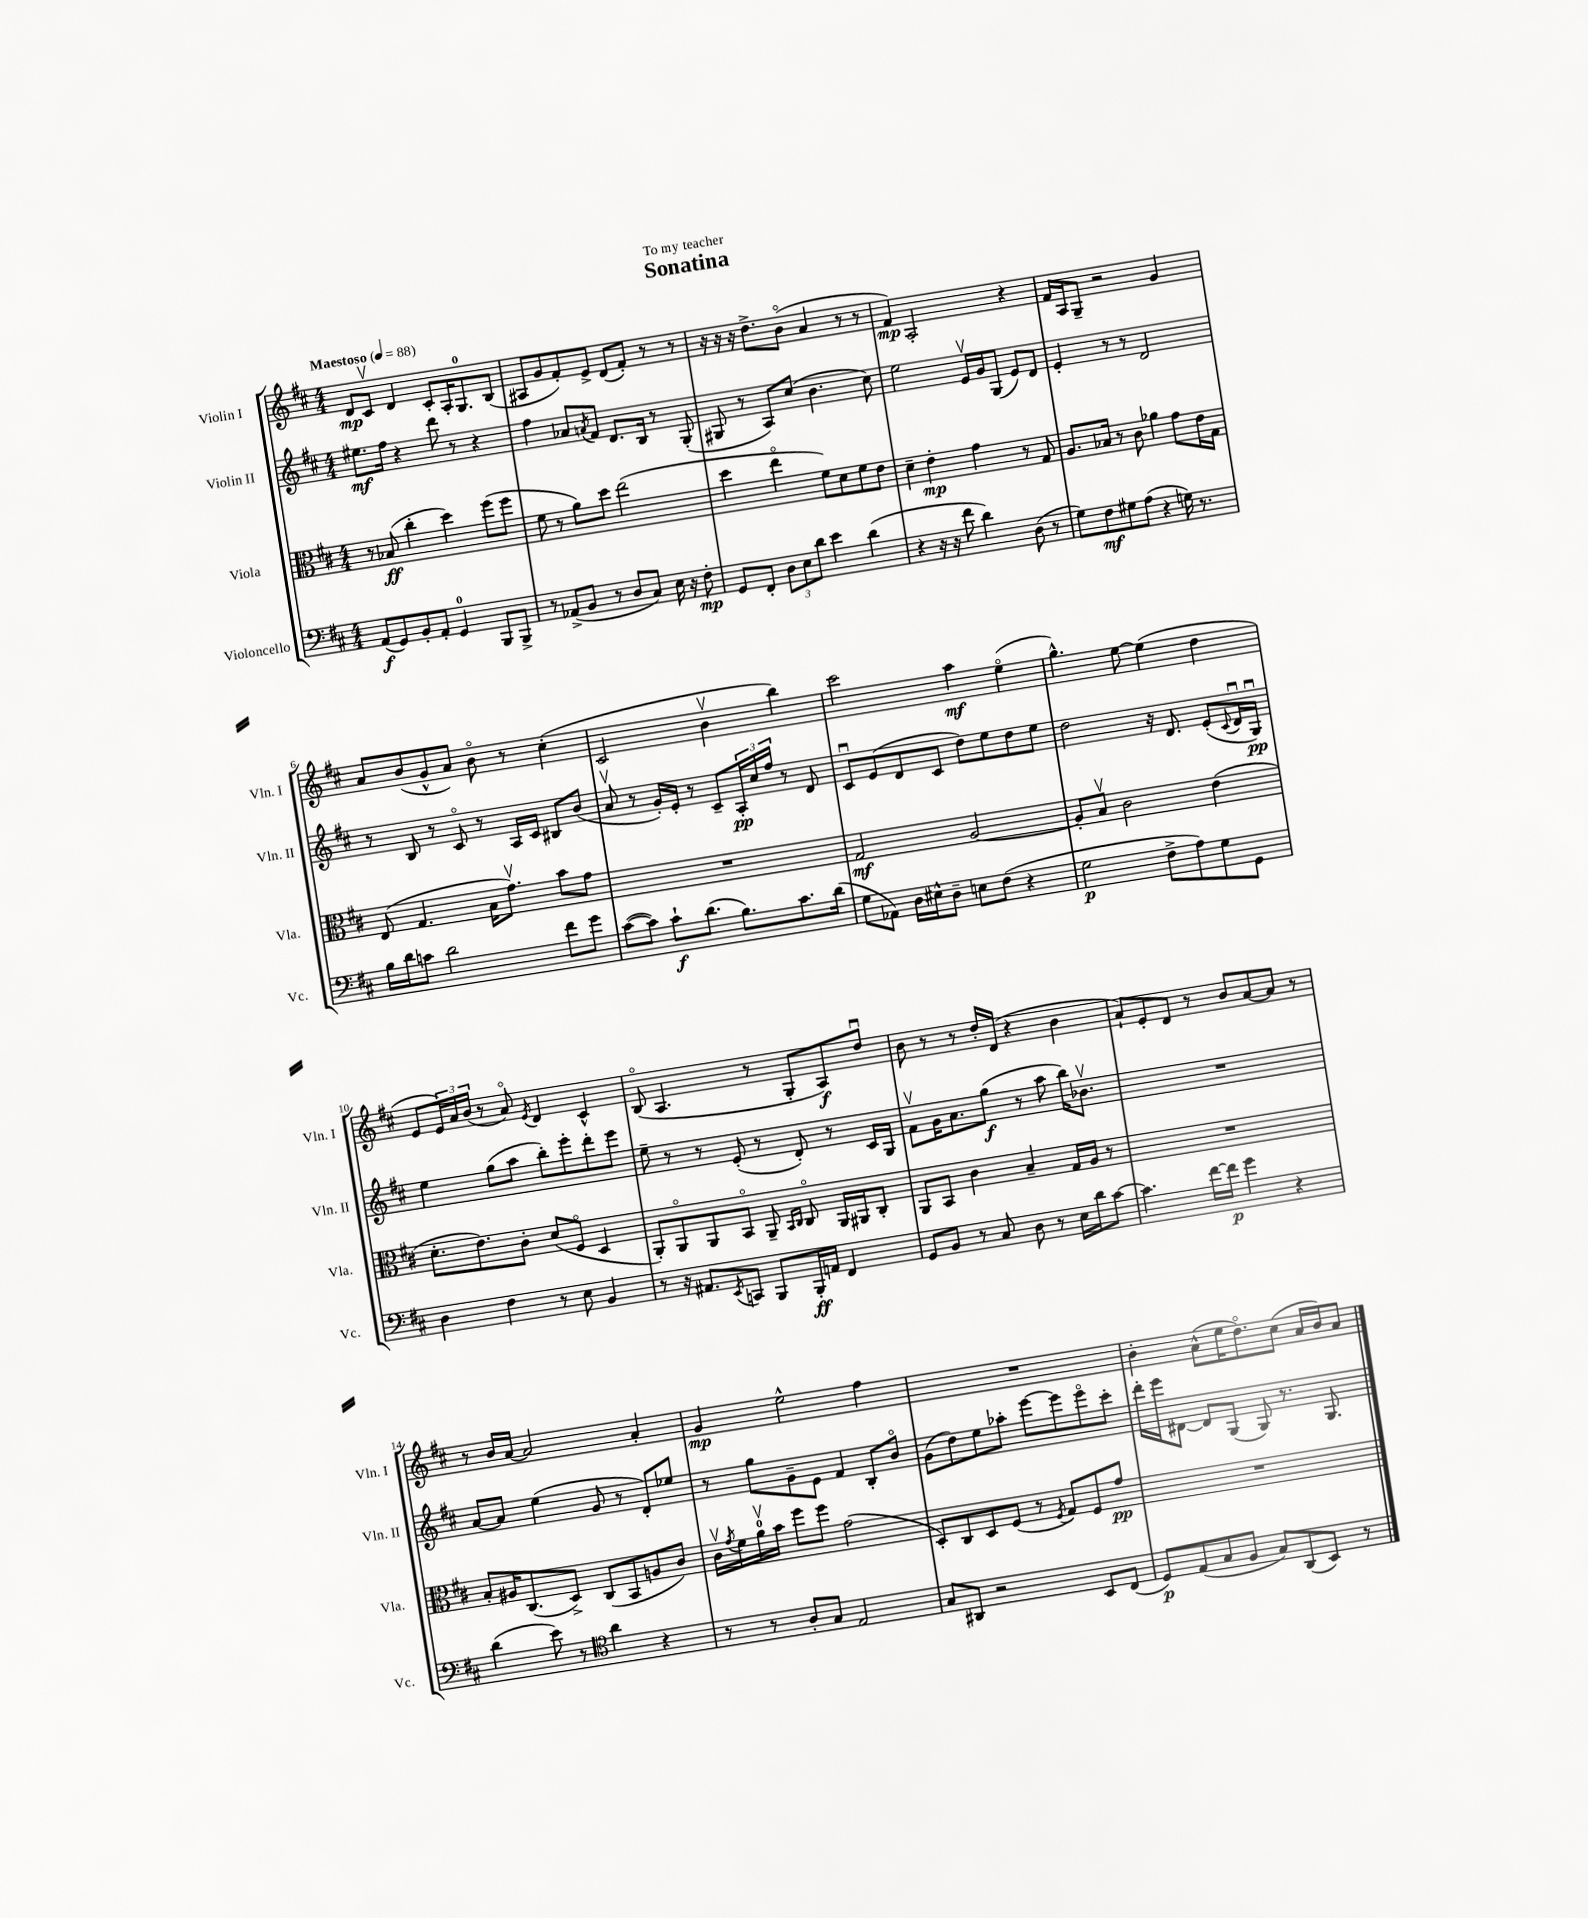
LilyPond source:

\header { title = "Sonatina" dedication = "To my teacher" }
<<
\new StaffGroup <<
\new Staff = "s0" \with { instrumentName = "Violin I" shortInstrumentName = "Vln. I" } {
    \clef treble \key d \major \numericTimeSignature \time 4/4 \tempo "Maestoso" 4 = 88
    d'8\mp cis'8\upbow d'4 cis'8-. a16-. g8.-0 b8( |
    ais8 g'8 fis'8-.) e'8-> d'8( fis'8-.) r8 r8 |
    r16 r16 r16 d''8.-> b'8\flageolet( a'4 r8 r8 |
    fis'4\mp) a2-. r4 |
    fis'16 a16 g8-- r2 g'4 |
    a'8 b'8( g'8-^ a'8) b'8\flageolet r8 cis''4-.( |
    cis'2 b'4\upbow b''4) |
    cis'''2 a''4\mf e''4\flageolet( |
    g''4.-^) e''8~ e''4( d''4 |
    e'8 \tuplet 3/2 { e'16) a'16 b'16( } r8 a'8\flageolet) \acciaccatura { e'8 } d'4 cis'4-^ |
    b8\flageolet( a4. r8 g8-. a8\f) d''8\downbow |
    b'8 r8 r8 d''16-. d'16( r4 b'4 |
    a'8-!) e'8-. d'8 r8 b'8 a'8~ a'8 r8 |
    r8 b'16 a'16~ a'2 a'4-. |
    g'4\mp e''2-^ fis''4 |
    R1 |
    b'4-. a'8-^( e''16 d''8.\flageolet) cis''8( a'16 b'16) a'8 \bar "|." |
}
\new Staff = "s1" \with { instrumentName = "Violin II" shortInstrumentName = "Vln. II" } {
    \clef treble \key d \major \numericTimeSignature \time 4/4
    eis''8.\mf fis''16 r4 d'''8 r8 r4 |
    fis''4 aes'8 \acciaccatura { a'8 } fis'8 d'8. b16 r8 g8-.( |
    gis8 r8 a8) cis''8( b'4. cis''8) |
    e''2 e'16\upbow g'16 g8( e'8) d'8 |
    e'4-. r8 r8 d'2 |
    r8 b8 r8 cis'8\flageolet r8 a16 cis'16 bis8 b'8( |
    a'8\upbow r8 g'16-.) e'16-. r8 cis'8-- \tuplet 3/2 { a16-.\pp cis''16 fis''16 } r8 d'8 |
    cis'8\downbow e'8( d'8 cis'8 d''8) e''8 d''8 e''8 |
    d''2 r16 d'8. e'8-.( \appoggiatura { cis'8 } d'16\downbow g16\downbow\pp) |
    e''4 g''8( a''8 b''8-.) e'''8-. d'''8-. e'''8 |
    e''8-- r8 r8 e'8-.( r8 d'8-.) r8 cis'16 g16 |
    fis'8\upbow g'16 a'8. g''8\f( r8 a''8 b''16) bes'8.\upbow |
    R1 |
    a'8~ a'8 e''4( g'8 r8 d'8-.) ees''8 |
    r8 g''8 g'8-- e'8 fis'4 b8-. b'8\flageolet |
    g'8( d''8) e''8 aes''8-. e'''8~ e'''8 e'''8\flageolet cis'''8-. |
    d'''16-. e'''16 dis'8~ dis'8 g8( g8) r8. g8. \bar "|." |
}
\new Staff = "s2" \with { instrumentName = "Viola" shortInstrumentName = "Vla." } {
    \clef alto \key d \major \numericTimeSignature \time 4/4
    r8 bes8\ff( cis''4-. d''4) fis''8( fis''8 |
    fis'8 r8 a'8) d''8 e''2( |
    d''4 e''4\flageolet fis'8) d'8 fis'8 e'8 |
    d'4-- e'4-.\mp g'4 r8 g8 |
    a8. bes16 r8 cis'8 aes'4 g'8 e'16 g16 |
    e8( g4. b16 g'8.\upbow) b'8 g'8 |
    R1 |
    g2\mf a2~ |
    a8-. b8\upbow cis'2 e'4( |
    d'8.-. e'8.) cis'8-. d'8( fis8\flageolet d4 |
    a,8-.) a,8\flageolet a,8 b,8\flageolet a,8-- \grace { b,16 cis16 } cis8\flageolet a,16 ais,16 cis8-. |
    a,8 b,8 cis'4 b4-- g16 a16 r8 |
    R1 |
    b8-. ais16 cis8.( d8->) cis8( b,8 a8 cis'8) |
    cis'16\upbow \acciaccatura { g'8 } fis'16 a'16-0\upbow b'16 fis''8 fis''8 g'2( |
    d8-.) cis8 d8 fis8( r8 \acciaccatura { fis8 } g8) fis8 g'8\pp |
    R1 \bar "|." |
}
\new Staff = "s3" \with { instrumentName = "Violoncello" shortInstrumentName = "Vc." } {
    \clef bass \key d \major \numericTimeSignature \time 4/4
    a,8\f( g,8) b,8-. a,8-. g,4-0 b,,8 b,,8-> |
    r8 aes,8->( b,8 r8 d8 cis8) e16 r16 fis8-.\mp |
    g,8 fis,8-. \tuplet 3/2 { d8 e8 d'8 } e'4 d'4( |
    r4 r16 r16 fis'8 d'4) d8( r8 |
    g8) fis8\mf gis8 a8( r4 g16) r8. |
    b16 d'16 c'8 d'2 fis'8 g'8 |
    cis'8~( cis'8) cis'8-!\f d'8.( b8.) cis'8. d'16( |
    g8 aes,8) d16 eis16-^ d8-- e8 fis8( r4 |
    g2\p fis8-> a8) g8 g,8 |
    d4 fis4 r8 e8 b,4 |
    r8 r16 ais,8. \acciaccatura { e,8 } c,8 b,,8 b,,16-.\ff a,16 fis,4 |
    g,8 b,8 r8 cis8 d8 r8 e16 d'16 cis'8~ |
    cis'4. fis'16~ fis'16\p g'4 r4 |
    d'4( e'8) r8 \clef tenor a'4 r4 |
    r8 r8 a8-. g8 e2 |
    g8 ais,8 r2 b,8 cis8( |
    d8\p) e8( g8 fis8 g8) a,8( b,8) r8 \bar "|." |
}
>>
>>
